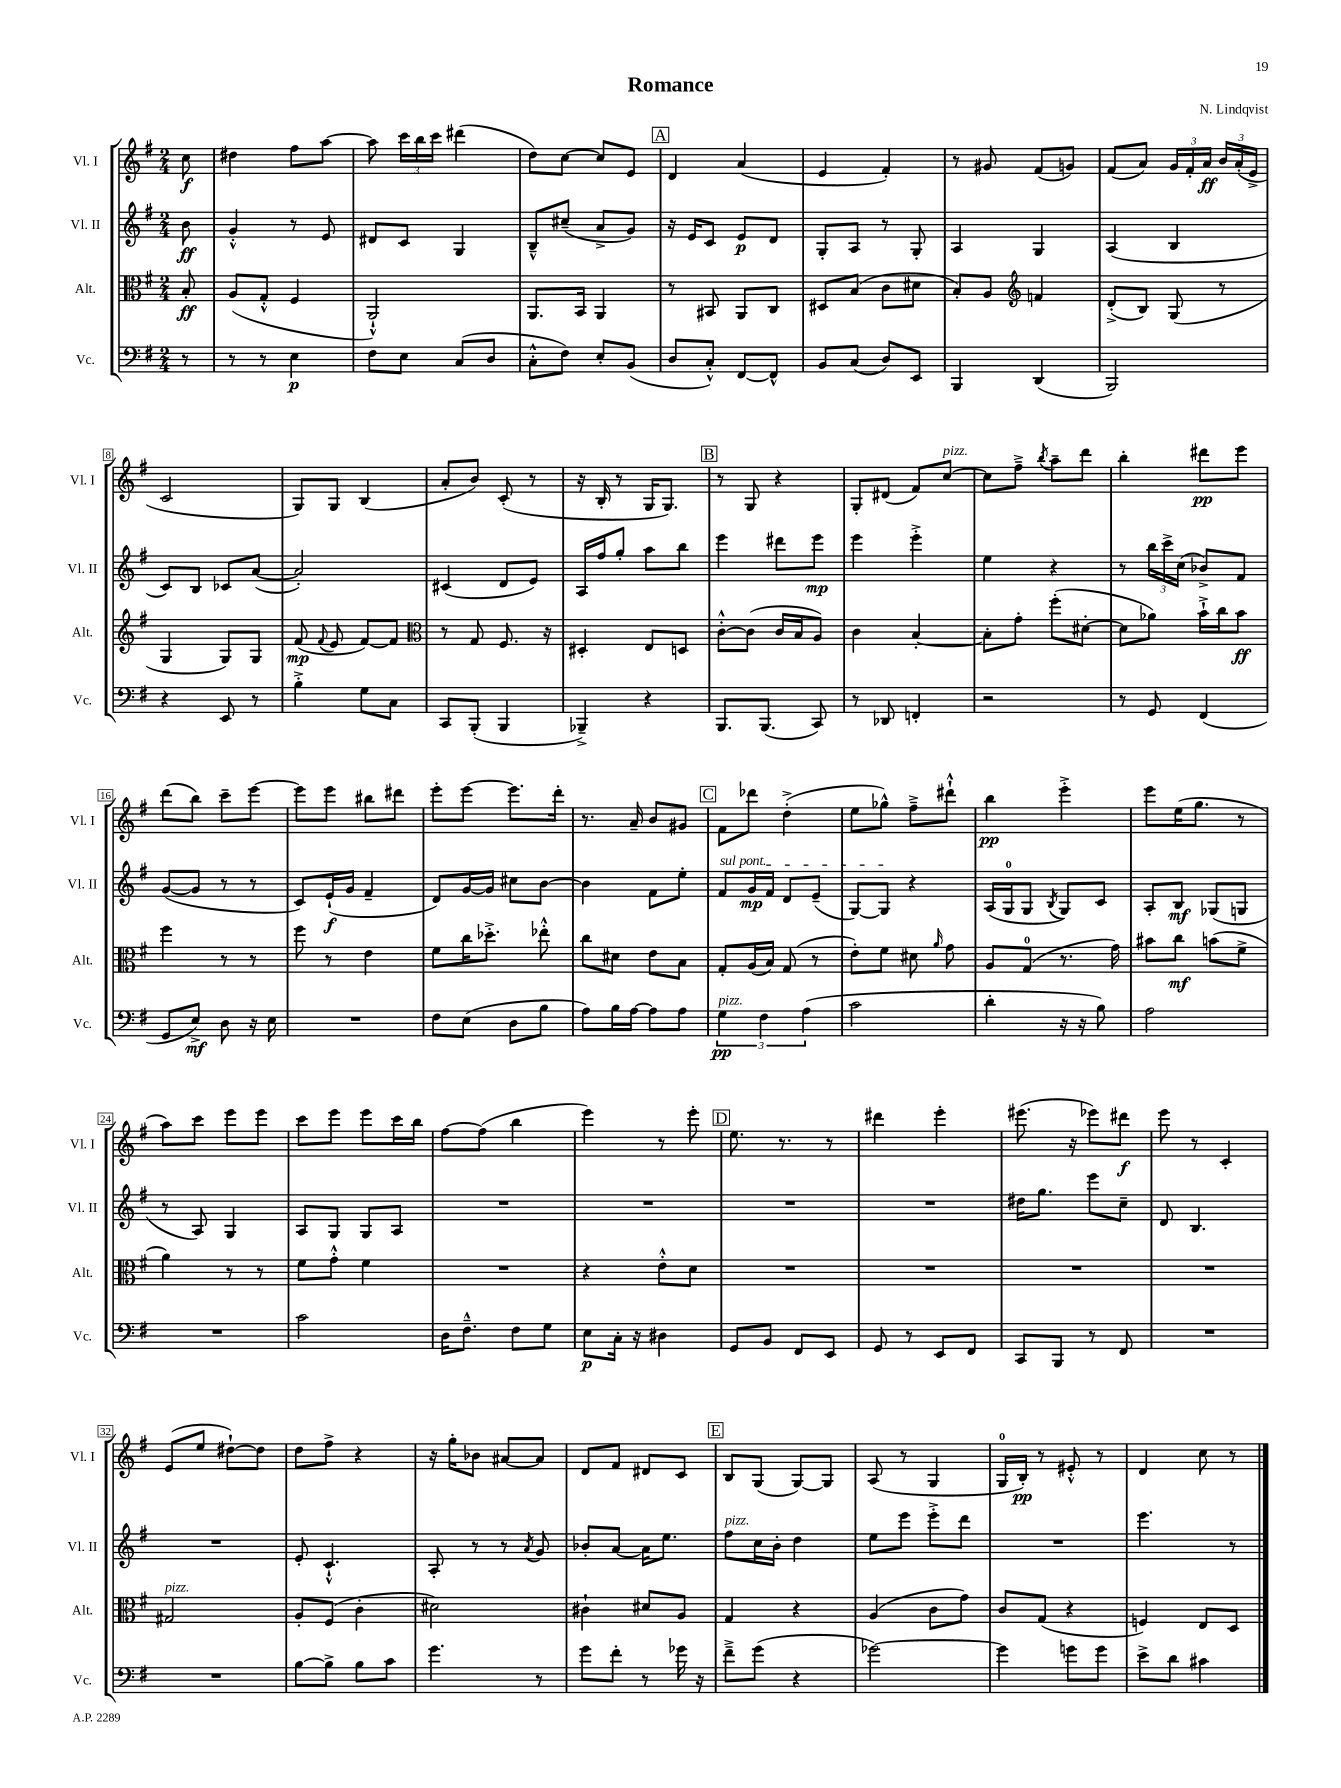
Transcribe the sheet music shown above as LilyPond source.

\header { title = "Romance" composer = "N. Lindqvist" }
<<
\new StaffGroup <<
\new Staff = "s0" \with { instrumentName = "Vl. I" shortInstrumentName = "Vl. I" } {
    \clef treble \key g \major \numericTimeSignature \time 2/4 \partial 8
    \autoBeamOff c''8\f |
    dis''4 fis''8[ a''8]~ |
    a''8 \tuplet 3/2 { c'''16[ b''16 c'''16] } dis'''4( |
    d''8[) c''8]~ c''8[ e'8] |
    \mark \markup { \box "A" } d'4 a'4( |
    e'4 fis'4-.) |
    r8 gis'8 fis'8[( g'8]) |
    fis'8[( a'8]) \tuplet 3/2 { g'16[ fis'16-. a'16]\ff } \tuplet 3/2 { b'16[ a'16-.( e'16]-> } |
    c'2 |
    g8[) g8] b4( |
    a'8[-. b'8]) c'8-.( r8 |
    r16 b16-. r8 g16[ g8.]) |
    \mark \markup { \box "B" } r8 g8 r4 |
    g8[-. dis'8]( fis'8[) c''8]~^\markup { \italic "pizz." } |
    c''8[ fis''8]---> \acciaccatura { b''8 } a''8[-- d'''8] |
    b''4-. dis'''8[\pp e'''8] |
    d'''8[( b''8]) c'''8[-- e'''8]~ |
    e'''8[ e'''8] bis''8[ dis'''8] |
    e'''8[-. e'''8]~ e'''8.[ d'''16]-. |
    r8. a'16-- b'8[ gis'8] |
    \mark \markup { \box "C" } fis'8[ des'''8] d''4-.->( |
    e''8[ ges''8]-^) fis''8[---> dis'''8]-!-^ |
    b''4\pp e'''4-.-> |
    e'''8[ e''16( g''8.] r8 |
    a''8[) c'''8] e'''8[ e'''8] |
    c'''8[ e'''8] e'''8[ c'''16 b''16] |
    fis''8[~ fis''8]( b''4 |
    e'''4) r8 e'''8-. |
    \mark \markup { \box "D" } e''8. r8. r8 |
    dis'''4 e'''4-. |
    eis'''8.( r16 ees'''8[) dis'''8]\f |
    e'''8 r8 c'4-. |
    e'8[( e''8] dis''8[~-!) dis''8] |
    d''8[ fis''8]-> r4 |
    r16 g''16[-. bes'8] ais'8[~ ais'8] |
    d'8[ fis'8] dis'8[ c'8] |
    \mark \markup { \box "E" } b8[ g8]( g8[~) g8] |
    a8( r8 g4 |
    g16[-0 b16]-.\pp) r8 eis'8-.-^ r8 |
    d'4 c''8 r8 \bar "|." |
}
\new Staff = "s1" \with { instrumentName = "Vl. II" shortInstrumentName = "Vl. II" } {
    \clef treble \key g \major \numericTimeSignature \time 2/4 \partial 8
    \autoBeamOff b'8\ff |
    g'4-.-^ r8 e'8 |
    dis'8[ c'8] g4 |
    b8[---^ cis''8]--( a'8[-> g'8]) |
    \mark \markup { \box "A" } r16 e'16[ c'8] e'8[\p d'8] |
    g8[-. a8] r8 g8-. |
    a4 g4 |
    a4( b4 |
    c'8[) b8] ces'8[ a'8]~( |
    a'2-.) |
    cis'4( d'8[ e'8]) |
    a16[ fis''16 g''8]-. a''8[ b''8] |
    \mark \markup { \box "B" } e'''4 dis'''8[ e'''8]\mp |
    e'''4 e'''4-.-> |
    e''4 r4 |
    r8 \tuplet 3/2 { b''16[ c'''16-> c''16]( } bes'8[->) fis'8] |
    g'8[~( g'8] r8 r8 |
    c'8[) e'16-!\f( g'16] fis'4-- |
    d'8[) g'16~ g'16] cis''8[ b'8]~ |
    b'4 fis'8[ e''8]-. |
    \mark \markup { \box "C" } \once \override TextSpanner.bound-details.left.text = \markup { \italic "sul pont." } fis'8[\startTextSpan g'16\mp fis'16] d'8[ e'8]--( |
    g8[~) g8]\stopTextSpan r4 |
    a16[( g16-0 g8] \acciaccatura { b8 } g8[) c'8] |
    a8[-. b8]\mf ges8[( g8] |
    r8 a8) g4 |
    a8[ g8] g8[ a8] |
    R2 |
    R2 |
    \mark \markup { \box "D" } R2 |
    R2 |
    dis''16[ g''8.] e'''8[ c''8]-- |
    d'8 b4. |
    R2 |
    e'8-. c'4.-!-^ |
    a8-. r8 r8 \acciaccatura { a'8 } g'8 |
    bes'8[-. a'8]~ a'16[ e''8.] |
    \mark \markup { \box "E" } fis''8[^\markup { \italic "pizz." } c''16 b'16]-. d''4 |
    e''8[ e'''8] e'''8[-.-> d'''8] |
    R2 |
    e'''4. r8 \bar "|." |
}
\new Staff = "s2" \with { instrumentName = "Alt." shortInstrumentName = "Alt." } {
    \clef alto \key g \major \numericTimeSignature \time 2/4 \partial 8
    \autoBeamOff b8-.\ff |
    a8[( g8]-.-^ fis4 |
    a,2-!-^) |
    a,8.[ b,16] a,4 |
    \mark \markup { \box "A" } r8 bis,8 a,8[ c8] |
    dis8[ b8]( c'8[ dis'8] |
    b8[-.) a8] \clef treble f'4 |
    d'8[-.->( b8]) g8( r8 |
    g4 g8[) g8] |
    fis'8\mp( \appoggiatura { fis'8 } e'8 fis'8[~) fis'8] |
    \clef alto r8 g8 fis8. r16 |
    dis4-. e8[ d8] |
    \mark \markup { \box "B" } c'8[~-.-^ c'8]( c'16[ b16 a8]) |
    c'4 b4~-. |
    b8[-. g'8]-. fis''8[-.( dis'8]~-. |
    dis'8[ aes'8]) b'16[-!-> c''16 b'8]\ff |
    fis''4 r8 r8 |
    fis''8 r8 e'4 |
    fis'8[ c''16 des''8.]-.-> ees''8-.-^ |
    c''8[ dis'8] e'8[ b8] |
    \mark \markup { \box "C" } g8[-. a16( b16]) g8( r8 |
    e'8[-.) fis'8] dis'8 \grace { a'16 } g'8 |
    a8[ g8]-0( r8. g'16) |
    bis'8[ c''8]\mf b'8[( fis'8]-> |
    a'4) r8 r8 |
    fis'8[ g'8]-.-^ fis'4 |
    R2 |
    r4 e'8[-.-^ d'8] |
    \mark \markup { \box "D" } R2 |
    R2 |
    R2 |
    R2 |
    gis2^\markup { \italic "pizz." } |
    a8[-. fis8]( c'4-. |
    dis'2) |
    cis'4-! dis'8[ a8] |
    \mark \markup { \box "E" } g4 r4 |
    a4( c'8[ g'8]) |
    c'8[ g8]( r4 |
    f4) e8[ d8] \bar "|." |
}
\new Staff = "s3" \with { instrumentName = "Vc." shortInstrumentName = "Vc." } {
    \clef bass \key g \major \numericTimeSignature \time 2/4 \partial 8
    \autoBeamOff r8 |
    r8 r8 e4\p |
    fis8[ e8] c8[( d8] |
    c8[-.-^ fis8]) e8[-. b,8]( |
    \mark \markup { \box "A" } d8[ c8]-.-^) fis,8[~ fis,8]-^ |
    b,8[ c8]( d8[) e,8] |
    b,,4 d,4( |
    b,,2) |
    r4 e,8 r8 |
    b4-.-> g8[ c8] |
    c,8[ b,,8]-.( b,,4 |
    bes,,4--->) r4 |
    \mark \markup { \box "B" } b,,8.[ b,,8.]( c,8) |
    r8 des,8 f,4-. |
    r2 |
    r8 g,8 fis,4( |
    g,8[ e8]->\mf) d8 r16 e16 |
    R2 |
    fis8[ e8]( d8[ b8] |
    a8[) b16 a16]~ a8[ a8] |
    \mark \markup { \box "C" } \tuplet 3/2 { g4\pp^\markup { \italic "pizz." } fis4 a4( } |
    c'2 |
    d'4-. r16 r16 b8) |
    a2 |
    R2 |
    c'2 |
    d16[ fis8.]---^ fis8[ g8] |
    e8[\p c16]-. r16 dis4 |
    \mark \markup { \box "D" } g,8[ b,8] fis,8[ e,8] |
    g,8 r8 e,8[ fis,8] |
    c,8[ b,,8] r8 fis,8 |
    R2 |
    R2 |
    b8[~ b8]-> b8[ c'8] |
    g'4. r8 |
    g'8[ fis'8]-. r8 ges'16 r16 |
    \mark \markup { \box "E" } fis'8[---> g'8]( r4 |
    ges'2~) |
    ges'4 g'8[ g'8] |
    e'8[-> d'8] cis'4 \bar "|." |
}
>>
>>
\layout { \context { \Score \override BarNumber.stencil = #(make-stencil-boxer 0.1 0.3 ly:text-interface::print) } }
